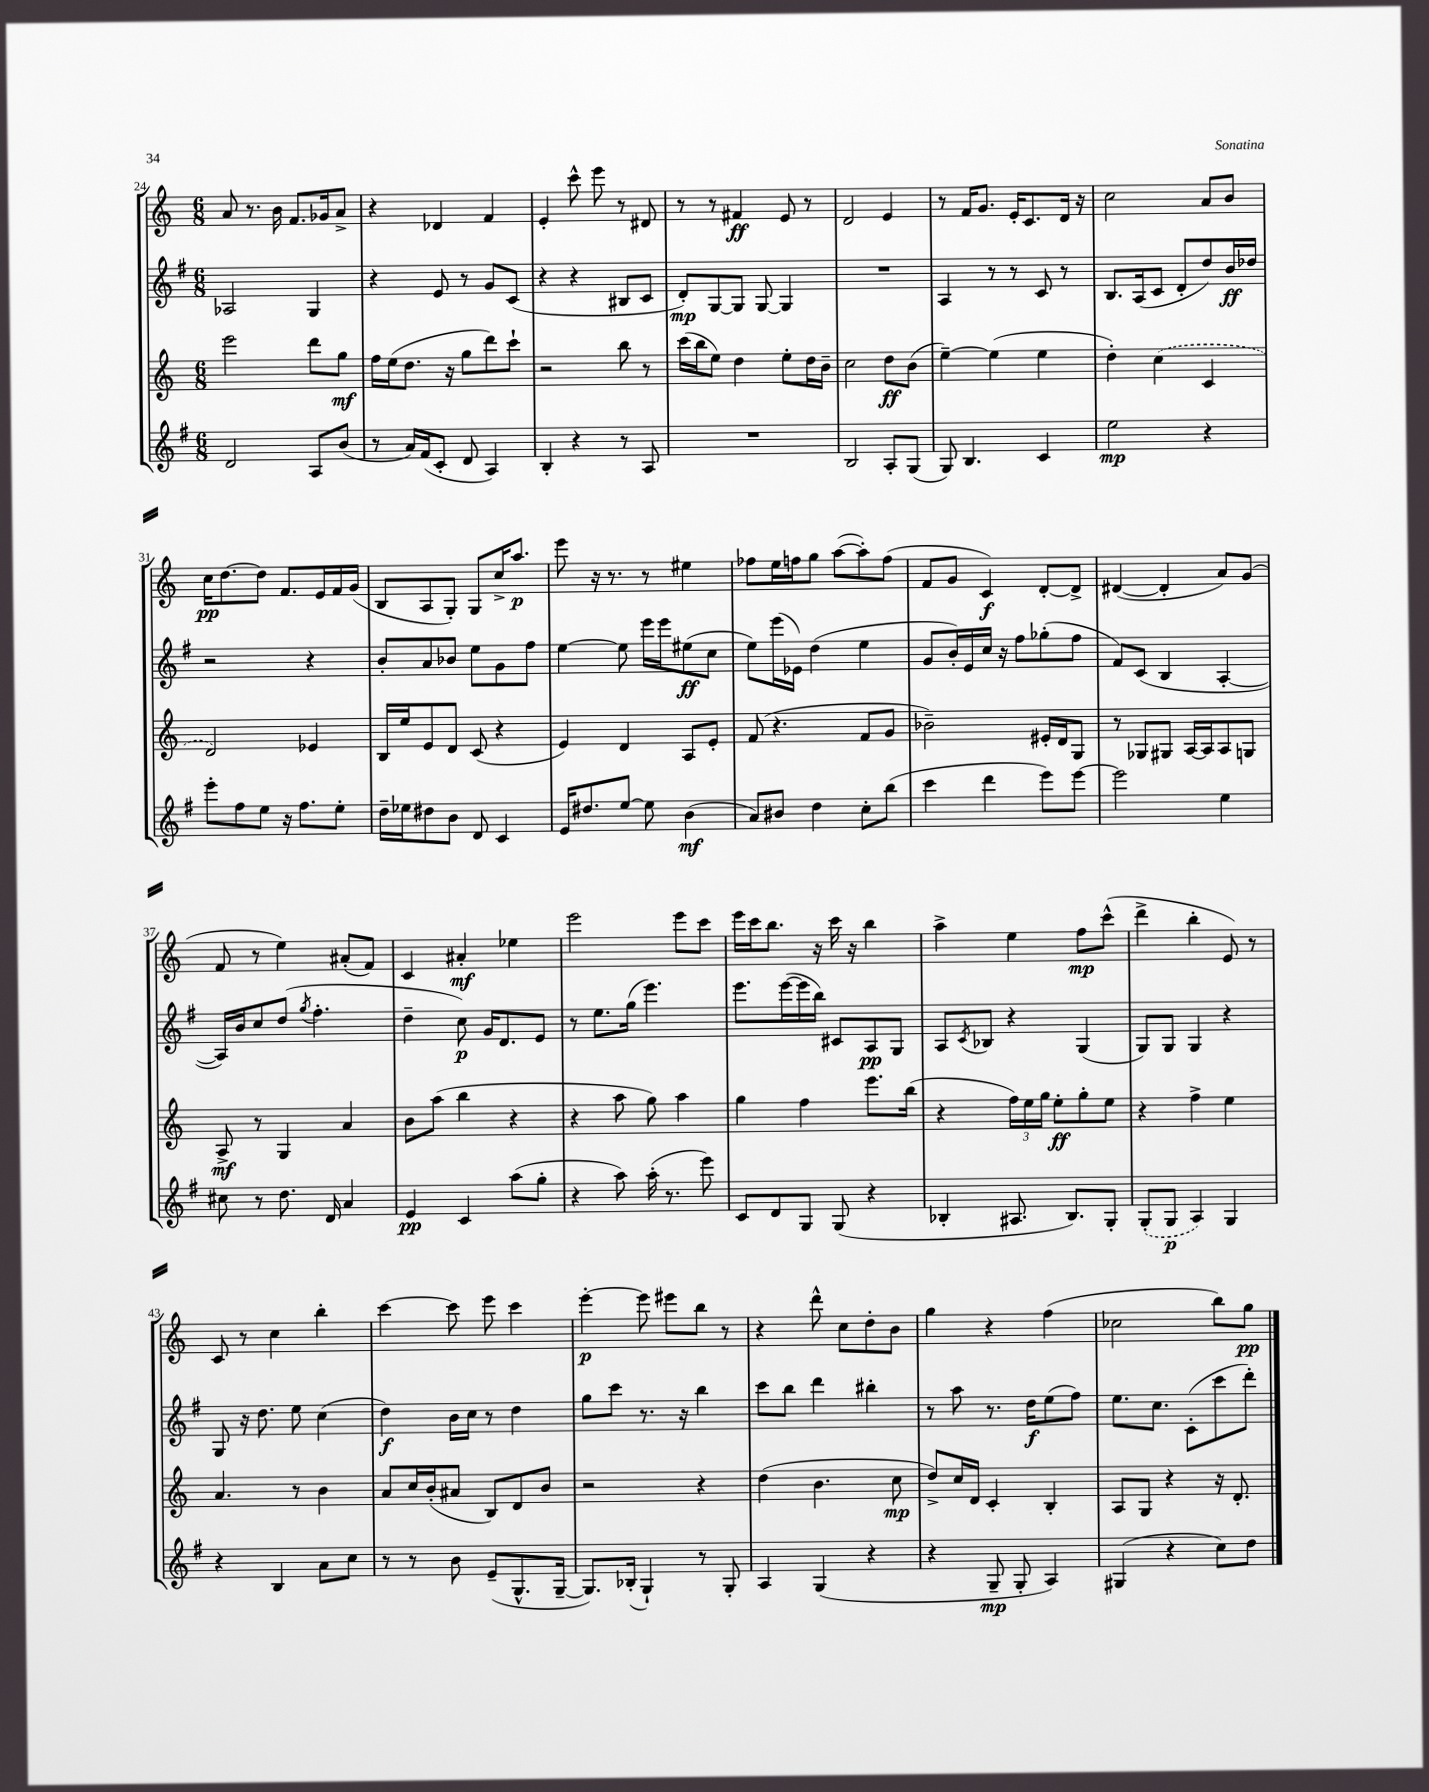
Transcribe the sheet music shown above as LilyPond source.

<<
\new StaffGroup <<
\new Staff = "s0" {
    \clef treble \key c \major \numericTimeSignature \time 6/8
    a'8 r8. b'16 f'8. ges'16 a'8-> |
    r4 des'4 f'4 |
    e'4-. c'''8-^ e'''8 r8 dis'8 |
    r8 r8 fis'4\ff e'8 r8 |
    d'2 e'4 |
    r8 f'16 g'8. e'16-. c'8. d'16 r16 |
    c''2 a'8 b'8 |
    c''16\pp d''8.~ d''8 f'8. e'16 f'16 g'16( |
    b8 a8 g8-.) g8 c''16-> a''8.\p |
    e'''8 r16 r8. r8 eis''4 |
    fes''8 e''16 f''16 g''8 a''8~( a''8-.) f''8( |
    f'8 g'8 c'4\f) d'8~-. d'8-> |
    dis'4~( dis'4-. a'8) g'8( |
    f'8 r8 e''4) ais'8-.( f'8) |
    c'4 ais'4-.\mf ees''4 |
    e'''2 e'''8 c'''8 |
    e'''16 c'''16 b''8. r16 c'''16 r16 b''4 |
    a''4-> e''4 f''8\mp c'''8-^( |
    d'''4-> b''4-. e'8) r8 |
    c'8 r8 c''4 b''4-. |
    c'''4~ c'''8 e'''8 c'''4 |
    e'''4~-.\p e'''8 eis'''8 b''8 r8 |
    r4 d'''8-^ c''8 d''8-. b'8 |
    g''4 r4 f''4( |
    ces''2 b''8) g''8\pp \bar "|." |
}
\new Staff = "s1" {
    \clef treble \key g \major \numericTimeSignature \time 6/8
    aes2 g4 |
    r4 e'8 r8 g'8 c'8( |
    r4 r4 bis8 c'8 |
    d'8-.\mp) g8~ g8 g8~ g4 |
    R2. |
    a4 r8 r8 c'8 r8 |
    b8. a16( c'8 d'8-. d''8) b'16\ff des''16 |
    r2 r4 |
    b'8-. a'8 bes'8 e''8 g'8 fis''8 |
    e''4~ e''8 e'''16 e'''16 eis''8\ff( c''8 |
    e''8) e'''16( ees'16) d''4( e''4 |
    g'8 b'16-.) e'16 c''16 r16 fis''8 ges''8-.( fis''8 |
    fis'8) c'8( b4 a4~-. |
    a16) b'16 c''8 d''8( \acciaccatura { g''8 } fis''4.-. |
    d''4-- c''8\p) g'16 d'8. e'8 |
    r8 e''8. g''16( e'''4.) |
    e'''8. e'''16~( e'''16 b''16) cis'8 a8\pp g8 |
    a8 \acciaccatura { c'8 } bes8 r4 g4( |
    g8) g8 g4 r4 |
    g8 r16 d''8. e''8 c''4( |
    d''4\f) b'16 c''16 r8 d''4 |
    g''8 c'''8 r8. r16 b''4 |
    c'''8 b''8 d'''4 bis''4-. |
    r8 a''8 r8. d''16\f e''8( fis''8) |
    e''8. c''8. c'8-.( c'''8 d'''8-.) \bar "|." |
}
\new Staff = "s2" {
    \clef treble \key c \major \numericTimeSignature \time 6/8
    e'''2 d'''8 g''8\mf |
    f''16 e''16( d''8. r16 g''8 d'''8) c'''8-! |
    r2 b''8 r8 |
    c'''16( b''16 e''8) d''4 e''8-. d''16 b'16-- |
    c''2 d''8\ff b'8( |
    e''4~--) e''4( e''4 |
    d''4-.) \once \slurDashed c''4( c'4 |
    d'2) ees'4 |
    b16 e''16 e'8 d'8 c'8( r4 |
    e'4) d'4 a8 e'8-. |
    f'8( r4. f'8 g'8 |
    bes'2--) eis'16-. d'16 g8 |
    r8 ges8 gis8 a16~ a16 a8 g8 |
    a8->\mf r8 g4 a'4 |
    b'8 a''8( b''4 r4 |
    r4 a''8 g''8) a''4 |
    g''4 f''4 e'''8. b''16( |
    r4 \tuplet 3/2 { f''16) e''16 g''16 } e''8-.\ff g''8-. e''8 |
    r4 f''4-> e''4 |
    a'4. r8 b'4 |
    a'8 c''16 b'16-.( ais'8 b8) d'8 b'8 |
    r2 r4 |
    d''4( b'4. c''8\mp |
    d''8->) c''16 d'16 c'4-. b4-. |
    a8 g8 r4 r16 d'8.-. \bar "|." |
}
\new Staff = "s3" {
    \clef treble \key g \major \numericTimeSignature \time 6/8
    d'2 a8 b'8( |
    r8 a'16) fis'16( c'8-. d'8 a4) |
    b4-. r4 r8 a8 |
    R2. |
    b2 a8-. g8( |
    g8) b4. c'4 |
    e''2\mp r4 |
    e'''8-. fis''8 e''8 r16 fis''8. e''8-. |
    d''16-- ees''16 dis''8 b'8 d'8 c'4 |
    e'16 dis''8. e''8~ e''8 b'4\mf( |
    a'8) bis'8 d''4 c''8-. b''8( |
    c'''4 d'''4 e'''8) e'''8~ |
    e'''2 e''4 |
    cis''8 r8 d''8. d'16 a'4 |
    e'4\pp c'4 a''8( g''8-. |
    r4 a''8) a''16-.( r8. e'''8) |
    c'8 d'8 g8 g8( r4 |
    bes4-. ais8. bes8.) g8-. |
    \once \slurDashed g8-.( g8\p a4) g4 |
    r4 b4 a'8 c''8 |
    r8 r8 b'8 e'8--( g8.-^ g16~-- |
    g8.) bes16-.( g4-!) r8 g8-. |
    a4 g4( r4 |
    r4 g8--\mp g8-. a4) |
    gis4( r4 c''8) d''8 \bar "|." |
}
>>
>>
\layout { \context { \Score currentBarNumber = #24 } }
